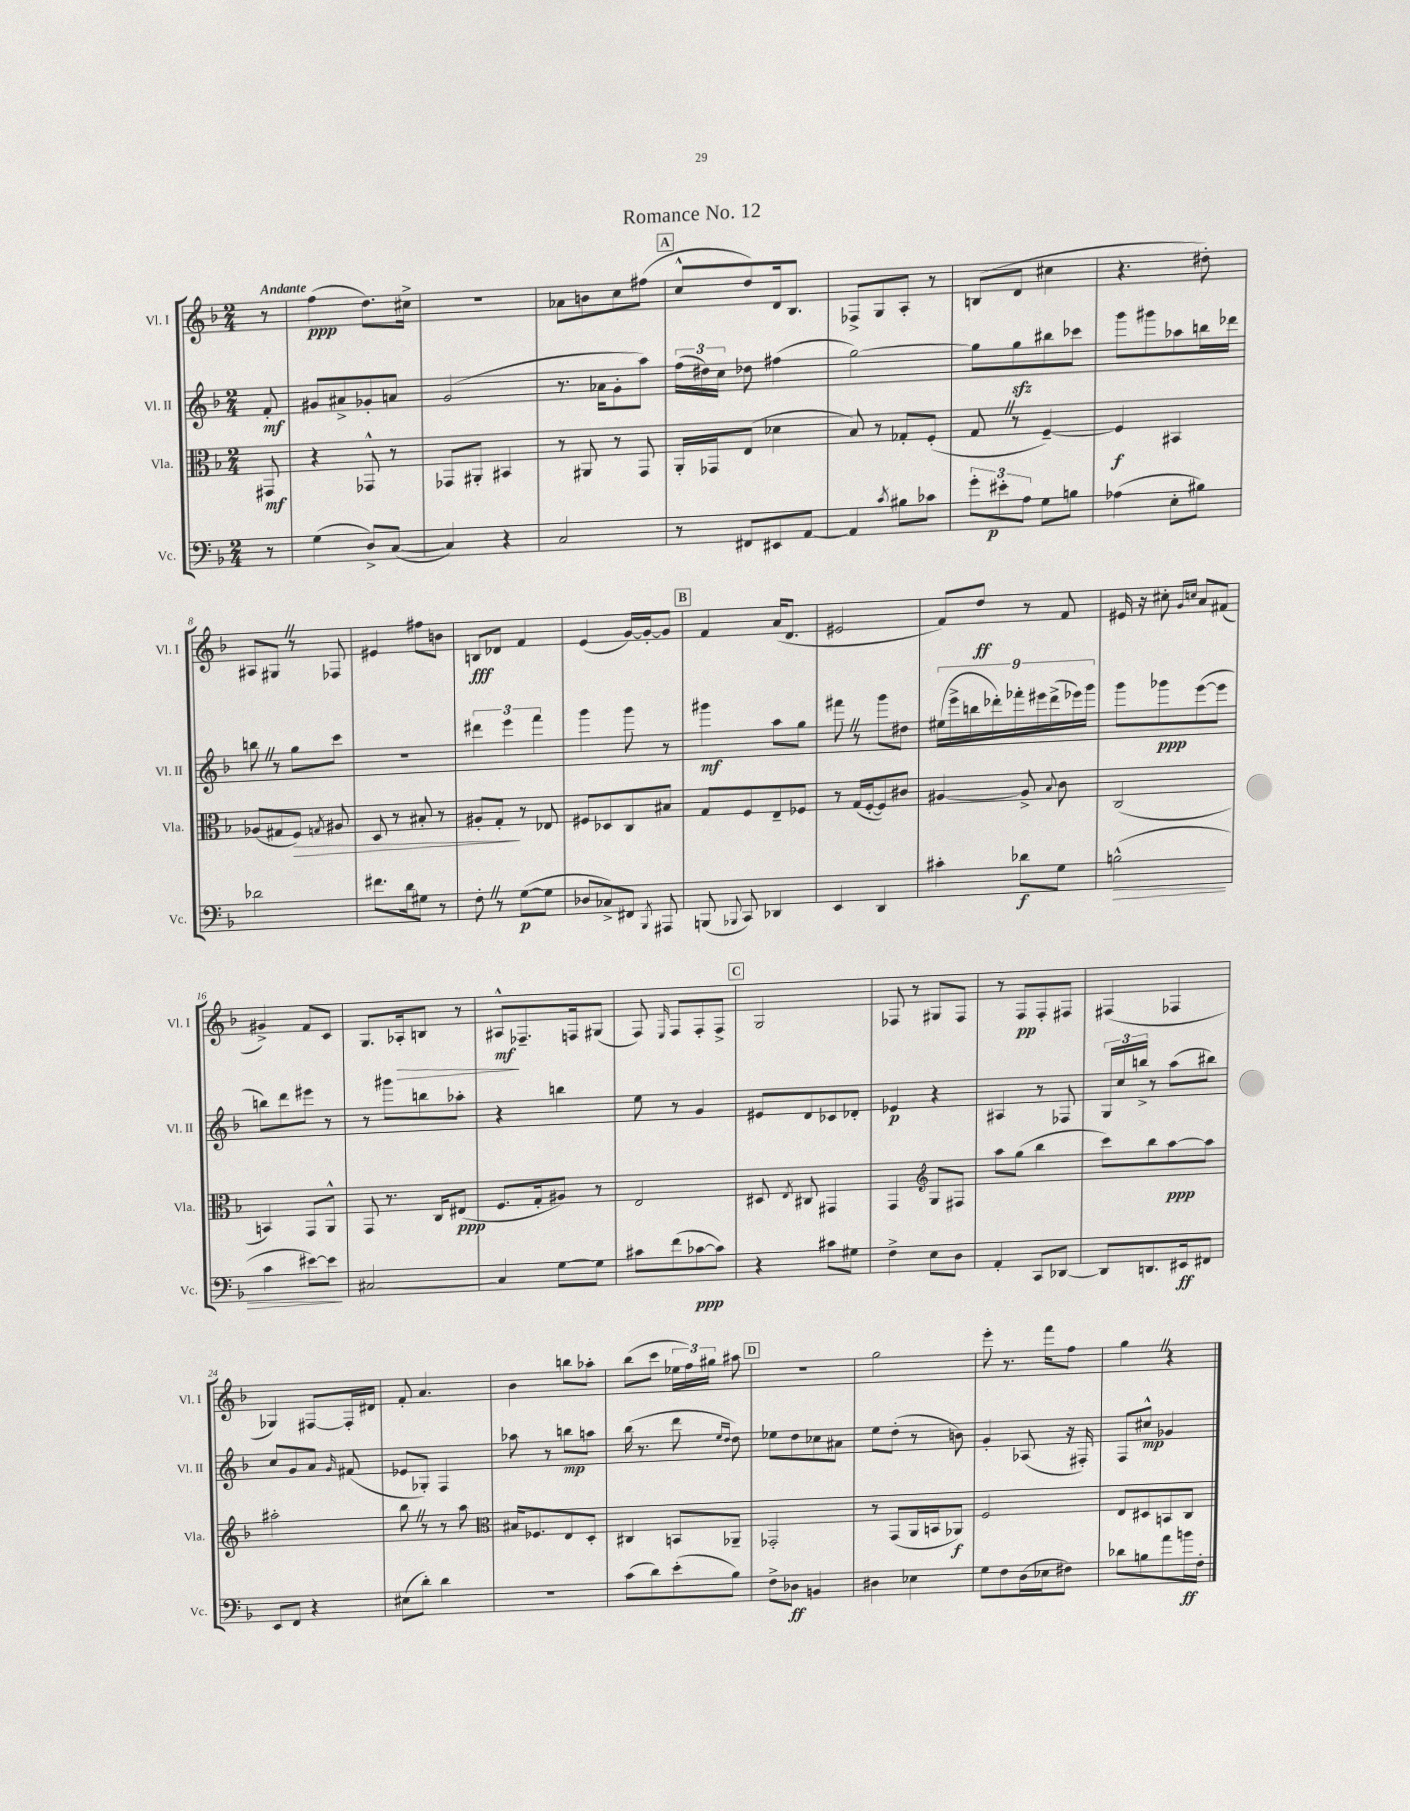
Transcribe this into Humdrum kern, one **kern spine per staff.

**kern	**dynam	**kern	**dynam	**kern	**dynam	**kern	**dynam
*part4	*part4	*part3	*part3	*part2	*part2	*part1	*part1
*staff4	*staff4	*staff3	*staff3	*staff2	*staff2	*staff1	*staff1
*I"Vc.	*	*I"Vla.	*	*I"Vl. II	*	*I"Vl. I	*
*I'Vc.	*	*I'Vla.	*	*I'Vl. II	*	*I'Vl. I	*
*clefF4	*	*clefC3	*	*clefG2	*	*clefG2	*
*k[b-]	*	*k[b-]	*	*k[b-]	*	*k[b-]	*
*M2/4	*	*M2/4	*	*M2/4	*	*M2/4	*
=	=	=	=	=	=	=	=
!	!	!	!	!	!	!LO:TX:a:B:t=Andante	!
8r	.	8GG#X/	mf	8f'/	mf	8r	.
=1	=1	=1	=1	=1	=1	=1	=1
(4G\	.	4r	.	8g#X/L	.	(4ff\	ppp
.	.	.	.	8a#X^/	.	.	.
8D^/L)	.	8GG-X^^/	.	8g-X'/	.	8.dd\L)	.
([8C/J	.	8r	.	8an/J	.	.	.
.	.	.	.	.	.	16cc#X^\Jk	.
=2	=2	=2	=2	=2	=2	=2	=2
4C/])	.	8GG-X/L	.	(2g/	.	2r	.
.	.	8AA#X'/J	.	.	.	.	.
4r	.	4BB#X/	.	.	.	.	.
=3	=3	=3	=3	=3	=3	=3	=3
2C/	.	8r	.	8.r	.	8a-X\L	.
.	.	8AA#X/	.	.	.	8bn\	.
.	.	.	.	16a-X\KL	.	.	.
.	.	8r	.	8g'\	.	8cc\	.
.	.	8GG/	.	8aa\J)	.	(8ff#X\J	.
!!LO:REH:place=s1:t=A
=4	=4	=4	=4	=4	=4	=4	=4
8r	.	16AA'/LL	.	(24ff\LL	.	8cc^^/L	.
.	.	.	.	24dd#X\)	.	.	.
.	.	16GG-X/J	.	.	.	.	.
.	.	.	.	24cc\JJ	.	.	.
8FF#X/L	.	(8E/J	.	8dd-X\	.	8dd/)	.
8EE#X/	.	4d-X\	.	(4ff#X\	.	16d/k	.
.	.	.	.	.	.	8.B-/J	.
[8AA/J	.	.	.	.	.	.	.
=5	=5	=5	=5	=5	=5	=5	=5
4AA/]	.	8B-/)	.	[2gg\)	.	8F-X^/L	.
.	.	8r	.	.	.	8G/	.
8qc/	.	.	.	.	.	.	.
8B#X\L	.	8G-X'/L	.	.	.	8A'/J	.
8c-X\J	.	(8F'/J	.	.	.	8r	.
=6	=6	=6	=6	=6	=6	=6	=6
12g'\L	.	8GZ/	.	8gg\L]	.	(8Bn/L	.
12e#X'\	p	.	.	.	.	.	.
.	.	8r	.	8ggzz\	.	8d/J	.
12A\J	.	.	.	.	.	.	.
8G\L	.	[4F~/)	.	8bb#X\	.	4cc#X\	.
8Bn\J	.	.	.	8ccc-X\J	.	.	.
=7	=7	=7	=7	=7	=7	=7	=7
(4A-X\	.	4F/]	f	8ggg\L	.	4.r	.
.	.	.	.	8ggg#X\	.	.	.
8E'\L	.	4BB#X/	.	8aa-X\	.	.	.
8B#X\J)	.	.	.	16bbn\L	.	8dd#X'\)	.
.	.	.	.	16ddd-X\JJ	.	.	.
!!LO:LB:g=z
=8	=8	=8	=8	=8	=8	=8	=8
2d-X\	.	(8A-X/L	.	8bbnZ\	.	8A#X/L	.
.	.	8G#X/	.	8r	.	8G#XZ/J	.
!	!	!	!LO:HP:b	!	!	!	!
.	.	8F/J)	>	8gg\L	.	8r	.
.	.	8qGn/	.	.	.	.	.
.	.	8A#X/	.	8ccc\J	.	8F-X/	.
=9	=9	=9	=9	=9	=9	=9	=9
8.f#X\L	.	8D/	.	2r	.	4e#X/	.
.	.	8r	.	.	.	.	.
16d\k	.	.	.	.	.	.	.
8G#X\J	.	8B#X'/	.	.	.	8ff#X\L	.
8r	.	8r	.	.	.	8bn\J	.
=10	=10	=10	=10	=10	=10	=10	=10
8F'Z\	.	8A#X'/L	.	6ddd#X\	.	8Bn/L	fff
8r	.	8G'/J	.	.	.	8d-X/J	.
.	.	.	.	6eee\	.	.	.
([8G\L	p	8r	]	.	.	4f/	.
.	.	.	.	6fff\	.	.	.
8G\J]	.	8E-X/	.	.	.	.	.
=11	=11	=11	=11	=11	=11	=11	=11
8D-X/L	.	8F#X/L	.	4ggg\	.	(4e/	.
8C-X^/)	.	8D-X/	.	.	.	.	.
8FF#X/J	.	8C/	.	8ggg\	.	[16g/LL)	.
.	.	.	.	.	.	16g'/J_	.
8qBBB-/	.	.	.	.	.	.	.
8AAA#X/	.	8B#X/J	.	8r	.	8g/J]	.
!!LO:REH:place=s1:t=B
=12	=12	=12	=12	=12	=12	=12	=12
(8BBBn/	.	8G/L	.	4ggg#X\	mf	4f/	.
8qqBBB-X/	.	.	.	.	.	.	.
8CC/)	.	8F/	.	.	.	.	.
4DD-X/	.	8E~/	.	8aa\L	.	(16a/KL	.
.	.	.	.	.	.	8.d/J	.
.	.	8F-X/J	.	8gg\J	.	.	.
=13	=13	=13	=13	=13	=13	=13	=13
4EE/	.	8r	.	8fff#XZ\	.	2e#X/	.
.	.	(16G/LL	.	8r	.	.	.
.	.	[16F'/J	.	.	.	.	.
4DD/	.	8F/])	.	8ggg\L	.	.	.
.	.	8c#X/J	.	8dd#X\J	.	.	.
=14	=14	=14	=14	=14	=14	=14	=14
4c#X'\	.	[4A#X/	.	(18ee#X\LL	.	8f/L)	.
.	.	.	.	18eee^\	.	.	.
.	.	.	.	18bbn\	.	.	.
.	.	.	.	.	.	8dd/J	ff
.	.	.	.	18ddd-X'\)	.	.	.
.	.	.	.	18fff-X'\	.	.	.
8d-X\L	f	8A#^/]	.	.	.	8r	.
.	.	.	.	18eee#X\	.	.	.
.	.	.	.	(18ddd-^\	.	.	.
.	.	8qqB-/	.	.	.	.	.
8G\J	.	8c\	.	.	.	8f/	.
.	.	.	.	18eee-X\)	.	.	.
.	.	.	.	18ggg\JJ	.	.	.
=15	=15	=15	=15	=15	=15	=15	=15
!	!LO:HP:b	!	!	!	!	!	!
(2Bn^^\	>	(2C/	.	8ggg\L	.	16e#X/	.
.	.	.	.	.	.	16r	.
.	.	.	.	8ggg-X\	ppp	8cc#X'\	.
.	.	.	.	.	.	16qqg/LL	.
.	.	.	.	.	.	16qqccn/JJ	.
.	.	.	.	([8eee\	.	8a/L	.
.	.	.	.	8eee\J]	.	(8f#X/J	.
!!LO:LB:g=z
=16	=16	=16	=16	=16	=16	=16	=16
4c\	.	4BBn/)	.	8bbn\L)	.	4g#X^/)	.
.	.	.	.	8ddd\	.	.	.
[8e#X\L)	.	8GG/L	.	8eee#X\J	.	8f/L	.
8e#\J]	.	8AA^^/J	.	8r	.	8c/J	.
.	]	.	.	.	.	.	.
=17	=17	=17	=17	=17	=17	=17	=17
[2C#X/	.	8GG/	.	8r	.	8.G/L	.
.	.	8.r	.	8ggg#X\L	.	.	.
!	!	!	!	!	!	!	!LO:HP:b
.	.	.	.	.	.	16A-X'/k	>
.	.	.	.	8bbn\	.	8Bn/J	.
.	.	16C/KL	.	.	.	.	.
.	.	(8E#X/J	ppp	8aa-X'\J	.	8r	.
=18	=18	=18	=18	=18	=18	=18	=18
4C#/]	.	8.F/L	.	4r	.	8A#X^^/L	mf
.	.	.	.	.	.	8.F-X~/	]
.	.	16G'/k	.	.	.	.	.
[8G\L	.	8A#X/J)	.	4bbn\	.	.	.
.	.	.	.	.	.	16Fn/k	.
8G\J]	.	8r	.	.	.	(8G#X/J	.
=19	=19	=19	=19	=19	=19	=19	=19
8c#X\L	.	2E/	.	8ee\	.	8F/)	.
.	.	.	.	.	.	16qqE/	.
(8f\	.	.	.	8r	.	8F/L	.
[8c-X\	ppp	.	.	4g/	.	8F'/	.
8c-\J])	.	.	.	.	.	8F^/J	.
!!LO:REH:place=s1:t=C
=20	=20	=20	=20	=20	=20	=20	=20
4r	.	8D#X/	.	8e#X/L	.	2G/	.
.	.	8qE/	.	.	.	.	.
.	.	8C#X/	.	8d/	.	.	.
8c#X\L	.	4GG#X/	.	8c-X/	.	.	.
8G#X\J	.	.	.	8d-X'/J	.	.	.
=21	=21	=21	=21	=21	=21	=21	=21
4F^\	.	4GG/	.	4e-X/	p	8F-X/	.
.	.	.	.	.	.	8r	.
*	*	*clefG2	*	*	*	*	*
8E\L	.	8G/L	.	4r	.	8G#X/L	.
8D\J	.	8F#X/J	.	.	.	8F-/J	.
=22	=22	=22	=22	=22	=22	=22	=22
4AA'/	.	8aa\L	.	4A#X/	.	8r	.
.	.	(8gg\J	.	.	.	8F/L	pp
8CC/L	.	4bb-\	.	8r	.	8F'/	.
[8DD-X/J	.	.	.	8F-X/	.	8F#X/J	.
=23	=23	=23	=23	=23	=23	=23	=23
8DD-/L]	.	8ccc\L)	.	24G/LL	.	(4F#X/	.
.	.	.	.	24cc/	.	.	.
.	.	.	.	24bbn^/JJ	.	.	.
8.DDn/	.	8bb-\	.	8r	.	.	.
.	.	[8aa\	ppp	(8aa\L	.	4F-X/	.
16EE#X/k	ff	.	.	.	.	.	.
8FF#X/J	.	8aa\J]	.	8bb#X\J)	.	.	.
!!LO:LB:g=z
=24	=24	=24	=24	=24	=24	=24	=24
8EE/L	.	2aa#X'\	.	8cc/L	.	4G-X/)	.
8FF/J	.	.	.	8g/	.	.	.
4r	.	.	.	8a/J	.	[8F#X/L	.
.	.	.	.	16qqg/	.	.	.
.	.	.	.	(8f#X/	.	16F#'/L]	.
.	.	.	.	.	.	16d#X/JJ	.
=25	=25	=25	=25	=25	=25	=25	=25
(8E#X\L	.	8bb-Z\	.	8e-X/L	.	8f'/	.
8d'\J)	.	8r	.	8G-X'/J)	.	4.a/	.
4d\	.	8r	.	4F/	.	.	.
.	.	8aa\	.	.	.	.	.
=26	=26	=26	=26	=26	=26	=26	=26
*	*	*clefC3	*	*	*	*	*
2r	.	16B#X/KL	.	8aa-X\	.	4b-\	.
.	.	8.F-X/	.	.	.	.	.
.	.	.	.	8r	.	.	.
.	.	8E/	.	8bbn\L	mp	8bbn\L	.
.	.	8D'/J	.	8aan\J	.	8aa-X'\J	.
=27	=27	=27	=27	=27	=27	=27	=27
(8c\L	.	4C#X/	.	(16bb-\	.	(8bb-\L	.
.	.	.	.	8.r	.	.	.
8d\)	.	.	.	.	.	8ccc\J	.
(8e'\	.	8BBn/L	.	8ddd\	.	24ee-X\LL	.
.	.	.	.	.	.	24ff\)	.
.	.	.	.	.	.	24gg#X\JJ	.
.	.	.	.	16qqee/LL	.	.	.
.	.	.	.	16qqdd/JJ	.	.	.
8B-\J)	.	8AA-X~/J	.	8dd\)	.	8aa#X\	.
!!LO:REH:place=s1:t=D
=28	=28	=28	=28	=28	=28	=28	=28
8F^\L	.	2GG-X'/	.	8ee-X\L	.	2r	.
8D-X\J	ff	.	.	8dd\	.	.	.
4BBn/	.	.	.	8cc-X\	.	.	.
.	.	.	.	8a#X\J	.	.	.
=29	=29	=29	=29	=29	=29	=29	=29
4D#X\	.	8r	.	8ee\L	.	2gg\	.
.	.	(8GG/L	.	(8dd'\J	.	.	.
4E-X\	.	16AA/L	.	8r	.	.	.
.	.	16BBn/J	.	.	.	.	.
.	.	8AA-X/J)	f	8bn\)	.	.	.
=30	=30	=30	=30	=30	=30	=30	=30
8G\L	.	2F/	.	4g'/	.	8eee'\	.
8F\	.	.	.	.	.	8.r	.
(16D\L	.	.	.	(8A-X/	.	.	.
16E-X\J	.	.	.	.	.	16fff\KL	.
8F#X\J)	.	.	.	16r	.	8ff\J	.
.	.	.	.	16F#X'/)	.	.	.
=31	=31	=31	=31	=31	=31	=31	=31
8d-X\L	.	8E/L	.	8F/L	.	4ggZ\	.
8Bn\	.	8D#X/	.	8cc#X^^/J	mp	.	.
8a\	.	8BBn/	.	4g-X/	.	4r	.
16bn\L	ff	8C/J	.	.	.	.	.
16F'\JJ	.	.	.	.	.	.	.
==	==	==	==	==	==	==	==
*-	*-	*-	*-	*-	*-	*-	*-
